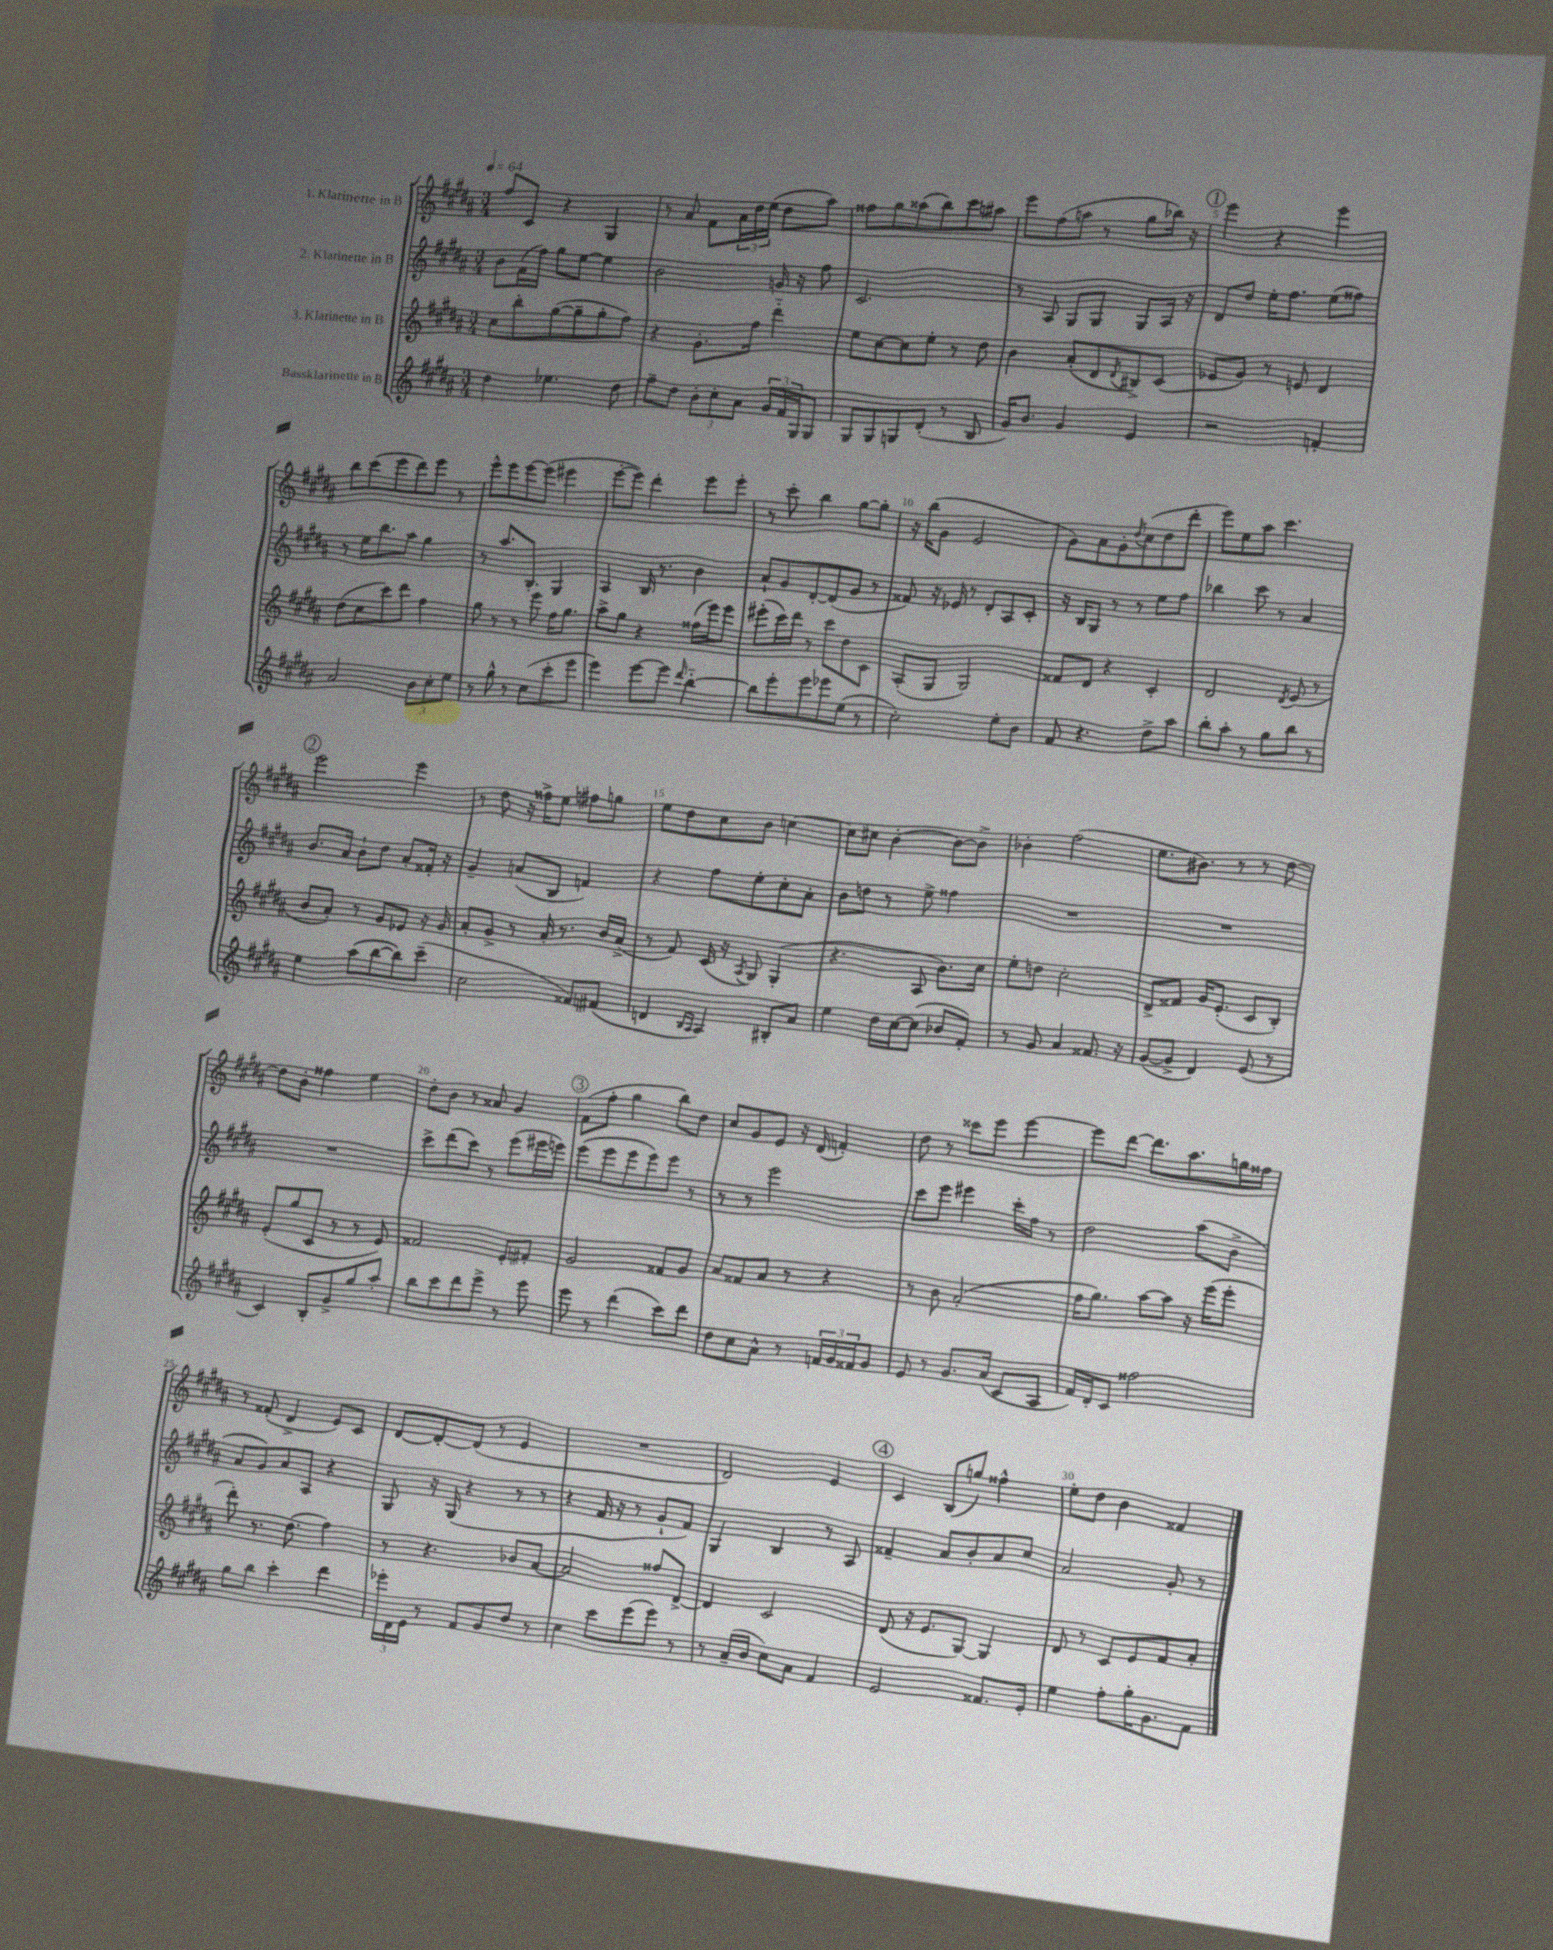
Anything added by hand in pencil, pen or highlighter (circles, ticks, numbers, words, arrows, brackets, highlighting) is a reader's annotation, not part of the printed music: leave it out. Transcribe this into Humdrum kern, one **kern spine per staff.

**kern	**kern	**kern	**kern
*staff4	*staff3	*staff2	*staff1
*clefG2	*clefG2	*clefG2	*clefG2
*k[f#c#g#d#a#]	*k[f#c#g#d#a#]	*k[f#c#g#d#a#]	*k[f#c#g#d#a#]
*M3/4	*M3/4	*M3/4	*M3/4
*MM64	*MM64	*MM64	*MM64
4dd#	8cc#	8b	8ff#
.	8bb'	(16f#	8c#
.	.	16ff#)	.
4.ee-	([8gg#	8gg#	4r
.	8gg#~]	[8ee	.
.	8gg#'	4ee]	4G#
8dd#	8ff#)	.	.
=	=	=	=
8ff#~	4r	2b	8r
8dd#	.	.	8a#
12b'	8.g#'	.	8f#
12cc#'	.	.	.
.	.	.	24a#
12a#	.	.	24dd#
.	16ff#	.	.
.	.	.	(24ee
24g#	4ddd#'~	16g	8dd#
24f#	.	.	.
.	.	16r	.
24G#	.	.	.
8G#	.	8ff#	8aa#)
=	=	=	=
8G#	8ee	2.c#	8ff##
8G#	[8cc#	.	8gg#
8G	8cc#]	.	(8aa##
(8d#'	8ee'	.	8bb)
8r	8r	.	8ccc#
8B	8dd#	.	8aa#
=	=	=	=
16g#)	4b	8r	8eee
8.b	.	.	.
.	.	8A#	(8ff#
4g#	(8a#'	8G#	8aa
.	8d#	8G#	8r
.	8qd#	.	.
4e	8B#^)	8G#	8gg#
.	(8c#	16A#	16bb-)
.	.	16r	16r
=	=	=	=
2r	8e-	8d#	4eee
.	8g#)	8dd#	.
.	8r	16ee'	4r
.	.	8.ff#	.
.	8e	.	.
4f'	4d#	(8ee	4eee
.	.	8ff##)	.
=	=	=	=
2a#	(8dd#	8r	8bb
.	8cc#	16ee	(8ccc#
.	.	8.bb	.
.	8ccc#)	.	8eee
.	8ddd#	8aa#	8ddd#)
12b	4ff#	4gg#	8eee
12cc#'	.	.	.
.	.	.	8r
12ee	.	.	.
=	=	=	=
8r	8gg#	8r	8eee^^
8gg#^^	8r	8.aa#	8eee
8r	8r	.	[8eee
.	.	8.B'	.
(8cc#	8eee	.	(8eee]
8ccc#'	16ff#	4G#	4eee#
.	8.gg#	.	.
8eee	.	.	.
=	=	=	=
4eee)	8aa#^	4A#	[8eee'
.	8gg#	.	8eee])
[8eee	4r	16B	4ddd#'
.	.	8.r	.
8eee]	.	.	.
16qqddd#	.	.	.
[4bb'~	(16ff##	4b	8eee
.	16eee)	.	.
.	8eee	.	8eee'
=	=	=	=
8bb]	(8eee#'	8a#`	8r
8eee'	16ccc#)	8g#	8ccc#'
.	16ddd#	.	.
8eee	8r	[8d#'	4bb
8eee-	8ccc#	(8d#]	.
(8ee	8dd#	8g#	[8gg#
8r	8c#	8r	8gg#']
=	=	=	=
2cc#')	(8A#'	8f##)	16r
.	.	.	(16bb
.	8G#	16r	8g#
.	.	16e-	.
.	2G#)	8r	2e
.	.	8d#'	.
8ee'	.	8A#	.
8b	.	8c#'	.
=	=	=	=
8f#	8f##	16r	8g#)
.	.	16B	.
4.r	8d#	8G#	8a#
.	4r	8r	8g#'
.	.	.	8qdd#
.	.	8r	(8cc#
8dd#^	4c#'	8ee	8dd#
8aa#	.	8ff#	8ddd#'
=	=	=	=
8bb'	2d#	4bb-	8eee)
8aa#'	.	.	8ee
8r	.	8ccc#	8aa#
8gg#	.	8r	4.ccc#
.	8qd#	.	.
8bb	(8e	4a#	.
8r	8r	.	.
=	=	=	=
4ee	8b	8.b	2eee
.	8a#')	.	.
.	.	16a#	.
(8aa#	8r	8b`	.
[8bb	8g#	8dd#	.
8bb])	8e-	8a#'	4eee
(8ccc#~	16r	16f##'	.
.	16g#	16r	.
=	=	=	=
2cc#	8a#'	4g#~	8r
.	8g#^	.	8dd#
.	8r	(8a	16r
.	.	.	16ff##^
.	16a#'	8B	8ee
.	8.r	.	.
8f##)	.	4f)	8ff#
(8f#	16b	.	8gg
.	(16a#^	.	.
=	=	=	=
4d	8r	4r	8ee
.	8f#)	.	8dd#
16qqB	.	.	.
16qqA#	.	.	.
4A#)	(16c#	8ff#	8cc#
.	16r	.	.
.	8qA#	.	.
.	8G#)	8ee'	8b
8B#'	(4G#'	8cc#'	[4cc
8a#	.	8a#'	.
=	=	=	=
4ee	4.r	8b	8cc]
.	.	8dd	8cc#
16dd#	.	8r	[4b'
[16cc#	.	.	.
(8cc#]	8A#	8ee^	.
8b-	8.b)	4ff##	8b_
8f#')	.	.	8b^]
.	16cc#	.	.
=	=	=	=
8r	8ee'	2.r	4b-'
8g#	8dd	.	.
4a#	2cc#'	.	(2ff#
8.f##	.	.	.
16r	.	.	.
=	=	=	=
([8g#	8d#^	2.r	8.ee
8g#^]	8f##	.	.
.	.	.	8.b#)
4d#)	16g#	.	.
.	(8.e'	.	.
.	.	.	8r
(8e	8c#	.	8r
8r	8B')	.	[8dd#
=	=	=	=
4c#)	(8e'	2.r	8dd#]
.	8gg#	.	8b'
8B'	8c#	.	4ff##
8g#^	8r	.	.
8gg#	8r	.	4ee
8aa#'	8e)	.	.
=	=	=	=
8bb	2f##	8ccc#^	8dd#'
8ccc#	.	(8ddd#	8b
8ddd#	.	8ccc#)	8r
8eee^	.	8r	8a##
8r	8e'	(8eee	4g#
8eee	8f#'	16eee#	.
.	.	16eee)	.
=	=	=	=
8eee	2g#	(8eee	(8f#
8r	.	8eee	8ff#'
(4ddd#	.	8eee	4gg#
.	.	8eee)	.
8ccc#)	8f##	8eee	8bb)
8ddd#	8g#	8r	8dd#
=	=	=	=
8dd#	8a#	8r	8cc#
8cc#	8f##	8r	8g#
8a#^^	8a#	2eee	8e
8r	8r	.	16r
.	.	.	(16d#
24f	4r	.	4f')
24g#	.	.	.
24f##	.	.	.
8g#	.	.	.
=	=	=	=
8e	8r	8ccc#	8dd#
8r	8b	8eee	8r
8.g#	(2a#'	4eee#	8ccc##
.	.	.	8eee
(16a#	.	.	.
8c#	.	16ccc#'	[4eee
.	.	16ff#	.
8A#	.	8r	.
=	=	=	=
16f#)	16ff#	2dd#	8eee]
16d#'	8.gg#)	.	.
8c#	.	.	[8ddd#
2ff##	[8aa#	.	8.ddd#]
.	8aa#]	.	.
.	.	.	8.aa#
.	16r	(8aa#	.
.	(16eee	.	.
.	8eee'	8b^	16gg
.	.	.	16ff##
=	=	=	=
8gg#	8ddd#')	8a#	8r
8bb	8.r	8g#)	(8f##'
4ccc#'	.	8a#	4d#^
.	(8.dd#	.	.
.	.	8A#	.
4ddd#	4ff#)	4r	8e)
.	.	.	8c#
=	=	=	=
24eee-'	8r	8G#	[8d#
24d#	.	.	.
24e	.	.	.
8r	4.r	16r	8d#'_
.	.	(16G#	.
8f#	.	4r	(8d#]
8g#	.	.	8r
8dd#	8b-	8r	4e
8r	[8a#	8r	.
=	=	=	=
4cc#	2a#]	4r	2.r
8ccc#	.	16f#	.
.	.	16r	.
(8eee	.	8r	.
8eee)	8ff##	8g#`	.
8r	[8d#^	8f#)	.
=	=	=	=
8r	4d#]	4G#	2d#)
(16a#~	.	.	.
16b	.	.	.
8cc#)	2c#	4B	.
8a#	.	.	.
4f#	.	8r	4e
.	.	8A#	.
=	=	=	=
2e	(8d#	4f##~	4c#
.	16r	.	.
.	8.e	.	.
.	.	8a#	(8B
.	[8G#)	8b'	8gg)
8.f##	4G#]	8a#	4ff##^^
.	.	8cc#	.
16e'	.	.	.
=	=	=	=
4ee	8d#	2a#	8ee'
.	8r	.	8dd#
8ff#'	8c#	.	4b
16gg#'	8e	.	.
8.g#	.	.	.
.	8f#	8g#'	4f##
8f#	8a#'	8r	.
==	==	==	==
*-	*-	*-	*-
